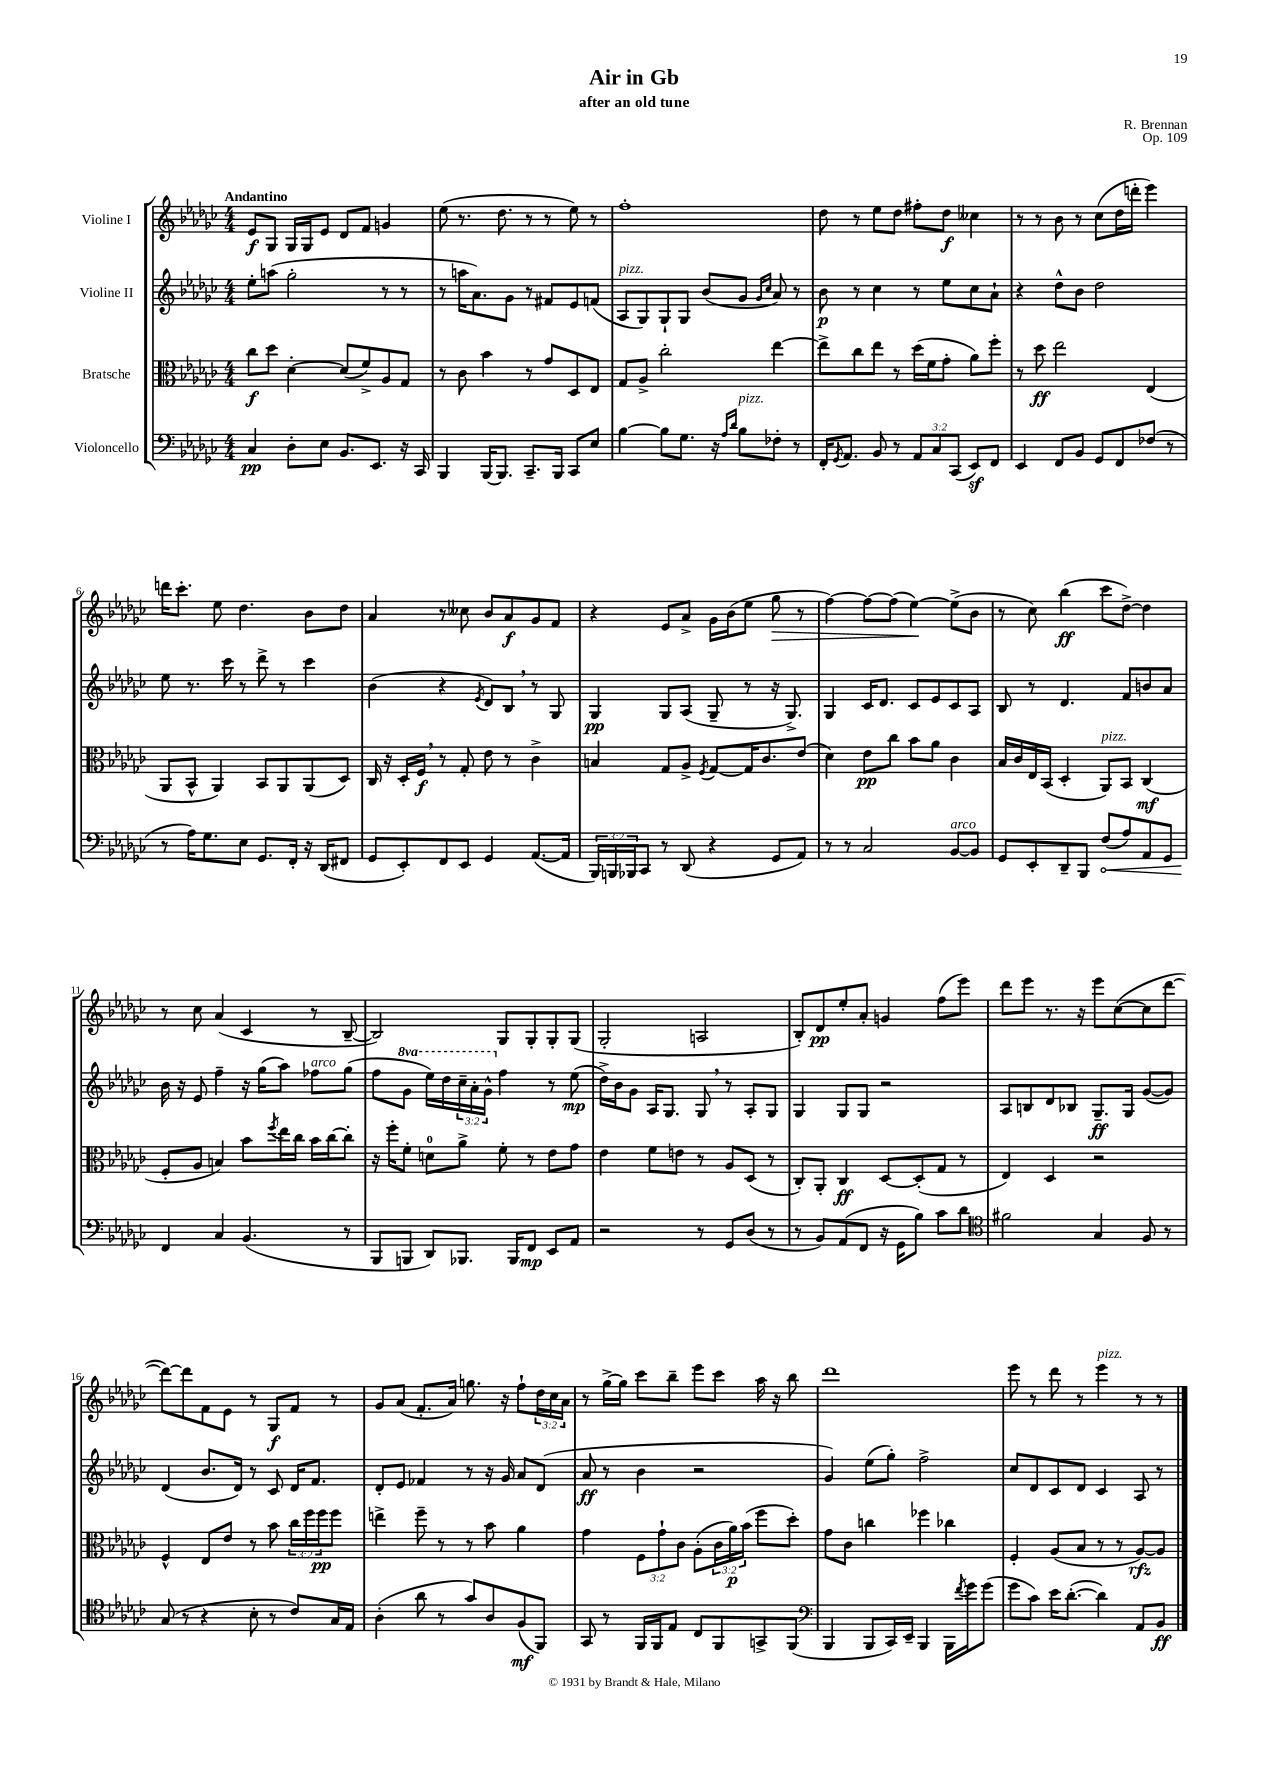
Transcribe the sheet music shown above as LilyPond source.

\header { title = "Air in Gb" composer = "R. Brennan" subtitle = "after an old tune" opus = "Op. 109" }
<<
\new StaffGroup <<
\new Staff = "s0" \with { instrumentName = "Violine I" } {
    \clef treble \key ges \major \numericTimeSignature \time 4/4 \override Staff.TupletNumber.text = #tuplet-number::calc-fraction-text \tempo "Andantino"
    ees'8\f ges8 ges16 ges16 ees'8 des'8 f'8 g'4 |
    ees''8( r8. des''8. r8 r8 ees''8) r8 |
    f''1-. |
    des''8 r8 ees''8 des''8 fis''8-. des''8\f ceses''4 |
    r8 r8 bes'8 r8 ces''8( des''16 d'''16-. ees'''4) |
    d'''16 ces'''8.-. ees''8 des''4. bes'8 des''8 |
    aes'4 r8 ceses''8 bes'8 aes'8\f ges'8 f'8 |
    r4 ees'8 aes'8-> ges'16 bes'16( ees''8 ges''8\> r8 |
    f''4~) f''8~ f''8( ees''4~\!) ees''8->( bes'8 |
    r8 ces''8) bes''4\ff( ces'''8 des''8~->) des''4 |
    r8 ces''8 aes'4( ces'4 r8 bes8~-- |
    bes2) ges8 ges8-. ges8-. ges8( |
    ges2-. a2 |
    bes8-.) des'8\pp ees''8-. aes'8-. g'4 f''8( ees'''8) |
    des'''8 ees'''8 r8. r16 ees'''8 ces''8~( ces''8 des'''8~ |
    des'''8~) des'''8 f'8 ees'8 r8 ges8\f f'8 r8 |
    ges'8 aes'8( f'8.-. aes'16) g''8. r16 f''8-! \tuplet 3/2 { des''16 ces''16 aes'16 } |
    r8 ges''16~-> ges''16 ces'''8 bes''8-- ees'''8 ces'''8 aes''16 r16 bes''8 |
    des'''1 |
    ees'''8 r8 des'''8 r8 ees'''4^\markup { \italic "pizz." } r8 r8 \bar "|." |
}
\new Staff = "s1" \with { instrumentName = "Violine II" } {
    \clef treble \key ges \major \numericTimeSignature \time 4/4 \override Staff.TupletNumber.text = #tuplet-number::calc-fraction-text \set Staff.ottavationMarkups = #ottavation-simple-ordinals
    ees''8-. a''8( ges''2-. r8 r8 |
    r8 a''16 aes'8.) ges'8 r8 fis'8 ees'8 f'8( |
    aes8^\markup { \italic "pizz." } ges8) ges8-! ges8 bes'8( ges'8 \grace { ges'16 ces''16 } aes'8) r8 |
    bes'8\p r8 ces''4 r8 ees''8 ces''8 aes'8-! |
    r4 des''8-^ bes'8 des''2 |
    ees''8 r8. ces'''16 r8 des'''8-> r8 ces'''4 |
    bes'4( r4 \acciaccatura { ees'8 } des'8) bes8 \breathe r8 ges8 |
    ges4\pp ges8 aes8( ges8-- r8 r16 ges8.->) |
    ges4 ces'16 des'8. ces'8 ees'8 ces'8 aes8 |
    bes8 r8 des'4. f'8 b'8 aes'8 |
    bes'16 r16 ees'8 f''4-- r16 ges''16( aes''8) fes''8^\markup { \italic "arco" } ges''8( |
    f''8 \ottava #1 ges''8 ees'''16) des'''16 \tuplet 3/2 { ces'''16-- aes''16-. ges''16-^ \ottava #0 } f''4 r8 ees''8\mp( |
    des''16->) bes'16 ges'8 aes16 ges8. ges8 \breathe r8 aes8-. ges8 |
    ges4 ges8 ges8 r2 |
    aes8 b8 des'8 bes8 ges8.--\ff ges16 ges'8~( ges'8) |
    des'4( bes'8. des'16) r8 ces'8 des'16 f'8. |
    des'8-. ees'8 fes'4 r8 r16 ges'16 aes'8 des'8( |
    aes'8\ff r8 bes'4 r2 |
    ges'4) ees''8( ges''8-.) f''2-> |
    ces''8 des'8 ces'8 des'8 ces'4 aes8 r8 \bar "|." |
}
\new Staff = "s2" \with { instrumentName = "Bratsche" } {
    \clef alto \key ges \major \numericTimeSignature \time 4/4 \override Staff.TupletNumber.text = #tuplet-number::calc-fraction-text
    ces''8\f des''8 des'4~-. des'8( f'8->) aes8 ges8 |
    r8 ces'8 bes'4 r8 ges'8 des8 ees8 |
    ges8 aes8-> ces''2-. ees''4~ |
    ees''8-> ces''8 ees''8 r8 des''16( f'16 ges'8-. aes'8) f''8-. |
    r8 des''8\ff ees''2 ees4( |
    aes,8 bes,8-^ aes,4) bes,8 aes,8 aes,8( des8) |
    ces16 r16 des16-. f16\f \breathe r8 ges8-. ees'8 r8 ces'4-> |
    b4 ges8 aes8-> \acciaccatura { f8 } ges8~ ges16 ces'8. ees'8( |
    des'4) ees'8\pp ces''8 bes'8 aes'8 ces'4 |
    bes16 ces'16 ees16 bes,16( des4-. aes,8^\markup { \italic "pizz." }) bes,8 ces4\mf( |
    f8-. aes8 b4) bes'8 \acciaccatura { f''8 } ees''16 ces''16 bes'16 ces''16~ ces''8-. |
    r16 f''16-. f'8-. d'8-0 aes'8-> f'8-. r8 ees'8 ges'8 |
    ees'4 f'8 e'8 r8 aes8 des8( r8 |
    ces8-.) aes,8-. ces4\ff des8~ des8-.( ges8 r8 |
    ees4) des4 r2 |
    f4-^ ees8 ees'8 r8 bes'8 \tuplet 3/2 { ces''16 f''16 f''16\pp } f''8 |
    e''4-> f''8-- r8 r8 bes'8 aes'4 |
    ges'4 \tuplet 3/2 { f8 ges'8-! ces'8 } aes8-.( \tuplet 3/2 { ces'16 aes'16\p) bes'16( } f''8 des''8-.) |
    ges'8 ces'8 c''4 fes''4 ces''4 |
    f4-. aes8( bes8 r8 r8 aes8~\rfz) aes8 \bar "|." |
}
\new Staff = "s3" \with { instrumentName = "Violoncello" } {
    \clef bass \key ges \major \numericTimeSignature \time 4/4 \override Staff.TupletNumber.text = #tuplet-number::calc-fraction-text
    ces4\pp des8-. ees8 bes,8. ees,8. r16 ces,16 |
    bes,,4 bes,,16~ bes,,8. ces,8.-- bes,,16 ces,8 ees8 |
    bes4~ bes8 ges8. r16 \grace { aes16 des'16 } bes8^\markup { \italic "pizz." } fes8-. r8 |
    f,16-. \acciaccatura { ges,8 } aes,8. bes,8 r8 \tuplet 3/2 { aes,8 ces8 ces,8( } ees,8\sf) f,8 |
    ees,4 f,8 bes,8 ges,8 f,8 fes8( r8 |
    r8 aes16) ges8. ees8 ges,8. f,16-. r16 des,16( fis,8 |
    ges,8 ees,8-.) f,8 ees,8 ges,4 aes,8.~( aes,16 |
    \tuplet 3/2 { bes,,16) b,,16 bes,,16 } ces,8 r8 des,8( r4 ges,8 aes,8) |
    r8 r8 ces2 bes,8~^\markup { \italic "arco" } bes,8 |
    ges,8 ees,8-. des,8-- bes,,8 \once \override Hairpin.circled-tip = ##t f8\<( aes8) aes,8 ges,8 |
    f,4\! ces4 bes,4.( r8 |
    bes,,8 b,,8 des,8) bes,,8. bes,,16 f,8\mp ees,8 aes,8 |
    r2 r8 ges,8 des8( r8 |
    r8 bes,8) aes,8( f,8 r16 ges,16 bes8) ces'8 des'8 |
    \clef tenor fis'2 ges4 f8 r8 |
    ges8( r8 r4 bes8-. r8 ces'8) ges16 ees16 |
    aes4-.( aes'8 r8 ges'8) aes8 f8\mf( f,8) |
    ges,8 r8 f,16 f,16 ees8 ces8 f,8 g,8-> f,8( |
    \clef bass bes,,4 bes,,8 ces,16) ees,16-- bes,,4 bes,,16 \acciaccatura { f'8 } ges'16 ges'8( |
    ges'8 ces'8) ees'16 des'8.~-.( des'4) aes,8 bes,8\ff \bar "|." |
}
>>
>>
